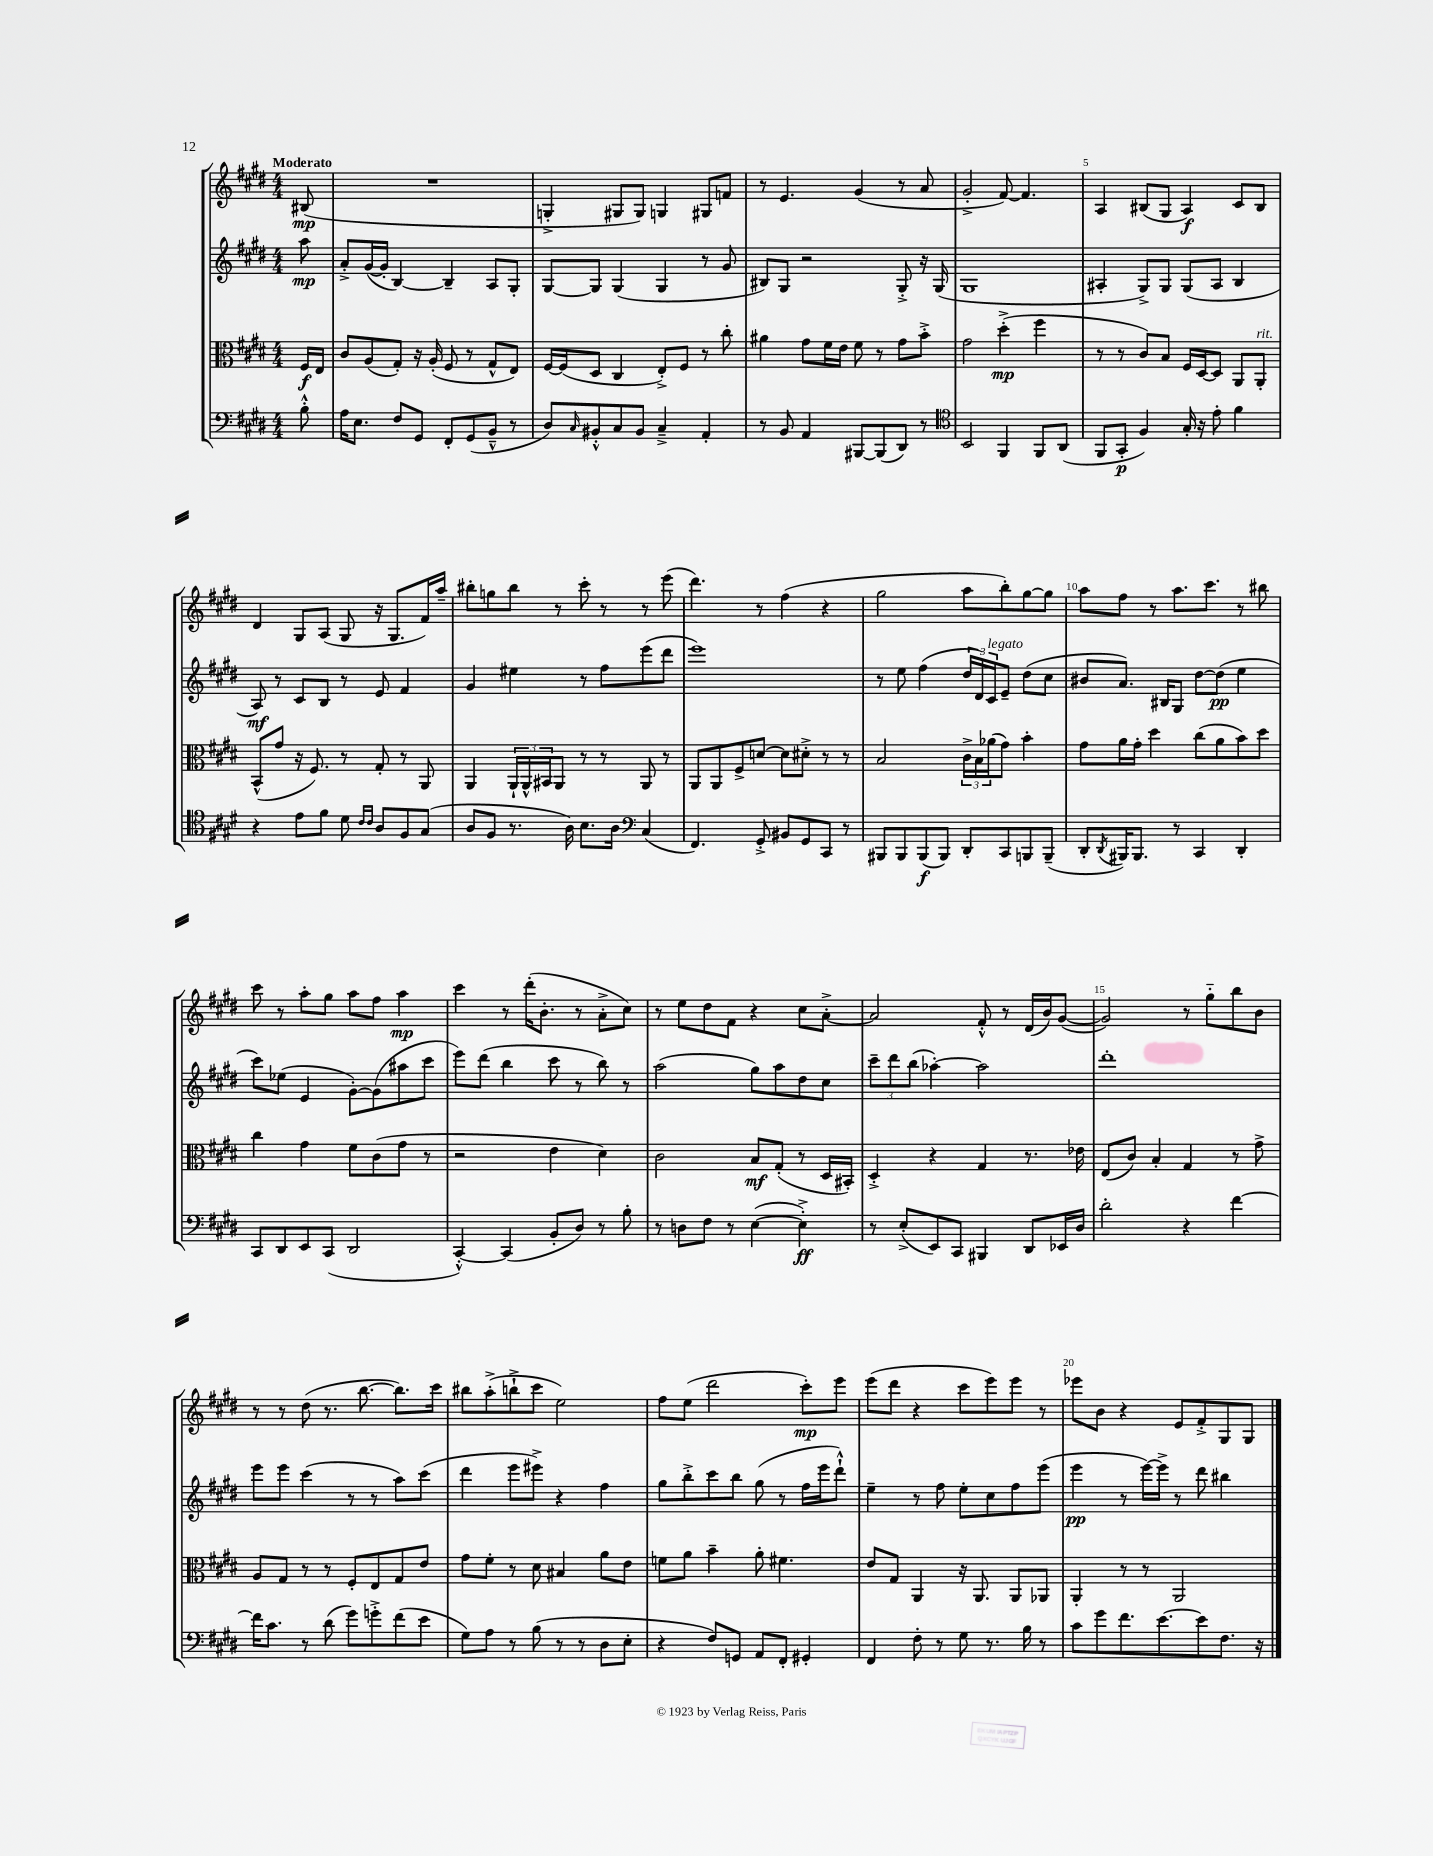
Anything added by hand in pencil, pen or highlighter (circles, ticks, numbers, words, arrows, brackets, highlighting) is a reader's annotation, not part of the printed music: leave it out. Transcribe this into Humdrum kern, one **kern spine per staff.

**kern	**kern	**kern	**kern
*staff4	*staff3	*staff2	*staff1
*clefF4	*clefC3	*clefG2	*clefG2
*k[f#c#g#d#]	*k[f#c#g#d#]	*k[f#c#g#d#]	*k[f#c#g#d#]
*M4/4	*M4/4	*M4/4	*M4/4
8B'^^	16F#	8aa	(8B#
.	16E	.	.
=	=	=	=
16A	8c#	8a'^	1r
8.E	.	.	.
.	(8A	([16g#	.
.	.	16g#']	.
8F#	8G#')	[4B)	.
8GG#	16r	.	.
.	(16A'	.	.
8FF#'	8F#	4B~]	.
(8GG#	8r	.	.
8BB~^^	8G#^^	8A	.
8r	8E)	8G#'	.
=	=	=	=
8D#)	[16F#	[8G#	4G'^
.	(16F#]	.	.
16qqC#	.	.	.
8BB#'^^	8D#	8G#]	.
8C#	4C#	(4G#	8G#
8BB#	.	.	8G#)
4C#~^	8E'^)	4G#	4G
.	8F#	.	.
4AA'	8r	8r	8G#
.	8cc#'	8g#	8f
=	=	=	=
8r	4a#	8B#)	8r
8BB	.	8G#	4.e
4AA	8g#	2r	.
.	16f#	.	.
.	16e	.	.
[8BBB#	8f#	.	(4g#
(8BBB#]	8r	.	.
8DD#)	8g#	8G#'^	8r
8r	8b'^	16r	8a
.	.	(16G#	.
=	=	=	=
*clefC4	*	*	*
2BB	2g#	1G#	2g#'^
4FF#	(4dd#'^	.	[8f#)
.	.	.	4.f#]
8FF#	4ff#	.	.
(8AA	.	.	.
=	=	=	=
8FF#	8r	4A#'	4A
8GG#'	8r	.	.
4F#)	8c#)	8G#^)	(8B#
.	8B	8G#	8G#
16G#'	16F#	(8G#	4A)
16r	[16D#	.	.
8e'	8D#]	8A#	.
4f#	8AA	4B	8c#
.	8AA'	.	8B#
=	=	=	=
4r	(8BB^^	8A)	4d#
.	8g#	8r	.
8e	16r	8c#	8G#
.	8.F#)	.	.
8f#	.	8B	(8A
8d#	8r	8r	8G#
16qqc#	.	.	.
16qqc#	.	.	.
8A	8G#'	8e	16r
.	.	.	8.G#
8F#	8r	4f#	.
(8G#	8AA	.	16f#)
.	.	.	16aa~
=	=	=	=
8A	4AA	4g#	8bb#'
8F#	.	.	8gg
8.r	24AA`	4ee#	8bb#
.	24AA^^	.	.
.	24BB#	.	.
.	8AA	.	8r
16A)	.	.	.
8.B	8r	8r	8ccc#'
.	8r	8ff#	8r
16A	.	.	.
*clefF4	*	*	*
(4C#	8AA	(8eee	8r
.	8r	8ddd#	(8eee
=	=	=	=
4.FF#)	8AA	1eee)	4.ddd#)
.	8AA	.	.
.	8F#^	.	.
8GG#'^	[8d	.	8r
8BB#	8d]	.	(4ff#
8GG#	8d#'^	.	.
8CC#	8r	.	4r
8r	8r	.	.
=	=	=	=
8BBB#	2B	8r	2gg#
8BBB#	.	8ee	.
(8BBB#	.	(4ff#	.
8BBB#)	.	.	.
8DD#'	24c#^	24dd#	8aa
.	24B	24d#)	.
.	(24a-	24c#	.
8CC#	8g#)	8e~	8bb')
8BBB	4b'	(8dd#	[8gg#
(8BBB~	.	8cc#	8gg#]
=	=	=	=
8DD#'	8g#	8b#	8aa
8qDD#	.	.	.
16BBB#)	16a	8.a)	8ff#
8.BBB#	16g#'	.	.
.	4dd#	.	8r
.	.	16B#	.
8r	.	8G#	8.aa
4CC#	(8cc#	[8dd#	.
.	.	.	8.ccc#
.	8a	(8dd#]	.
4DD#'	8b)	4ee	8r
.	8dd#	.	8bb#
=	=	=	=
8CC#	4cc#	8ccc#)	8ccc#
8DD#	.	(8ee-	8r
8EE	4g#	4e	8aa'
(8CC#	.	.	8gg#
2DD#	8f#	[8g#')	8aa
.	(8c#	(8g#]	8ff#
.	8g#	8aa#	4aa
.	8r	8ccc#	.
=	=	=	=
[4CC#'^^)	2r	8eee)	4ccc#
.	.	(8ddd#	.
(4CC#]	.	4bb	8r
.	.	.	(16ddd#'
.	.	.	8.b'
8BB'	4e	8ccc#	.
8D#)	.	8r	8r
8r	4d#)	8bb)	8a'^
8B'	.	8r	8cc#)
=	=	=	=
8r	2c#	(2aa	8r
8D	.	.	8ee
8F#	.	.	8dd#
8r	.	.	8f#
([4E	8B	8gg#)	4r
.	(8G#'	8aa	.
4E'^])	8r	8dd#	8cc#
.	16D#	8cc#	[8a'^
.	16BB#')	.	.
=	=	=	=
8r	4D#'^	12ccc#~	2a]
.	.	12ddd#	.
(8E'^	.	.	.
.	.	(12bb	.
8EE)	4r	[4aa-')	.
8CC#	.	.	.
4BBB#	4G#	2aa-]	8f#'^^
.	.	.	8r
8DD#	8.r	.	(16d#
.	.	.	16b)
16EE-	.	.	([8g#
16D#	16e-	.	.
=	=	=	=
2d#'	(8E	1ddd#'	2g#])
.	8c#)	.	.
.	4B'	.	.
4r	4G#	.	8r
.	.	.	8gg#'~
[4f#	8r	.	8bb
.	8g#^	.	8b
=	=	=	=
16f#]	8A	8eee	8r
8.c#	.	.	.
.	8G#	8eee	8r
8r	8r	(4ccc#	(8dd#
(8d#	8r	.	8.r
8g#)	8F#'	8r	.
.	.	.	[8.bb
8g'^	8E	8r	.
(8f#	8G#	8aa)	8.bb])
8e	8e	(8ccc#	.
.	.	.	16ccc#
=	=	=	=
8G#)	8g#	4ddd#	8bb#
8A	8f#'	.	(8aa'^
8r	8r	8eee	8bb`^
(8B	8d#	8eee#^)	8ccc#
8r	4B#	4r	2ee)
8r	.	.	.
8D#	8a	4ff#	.
8E'	8e	.	.
=	=	=	=
4r	8f	8gg#	8ff#
.	8a	8bb'^	(8ee
8F#)	4b~	8ccc#	2ddd#
8GG	.	8bb	.
8AA	8a'	(8gg#	.
8FF#'	4.f#	8r	.
4GG#'	.	16ff#	8ccc#')
.	.	16eee	.
.	.	8ddd#`^^)	8eee
=	=	=	=
4FF#	8e	4ee~	(8eee
.	8G#	.	8ddd#
8F#'	4AA	8r	4r
8r	.	8ff#	.
8G#	16r	8ee'	8ccc#
.	8.AA	.	.
8.r	.	8cc#	8eee)
.	8AA	8ff#	8eee
16B	.	.	.
8r	8AA-	(8eee	8r
=	=	=	=
8c#	4AA'	4eee	8eee-
8g#	.	.	8b
8.f#	8r	8r	4r
.	8r	[16eee)	.
[8.e	.	16eee^]	.
.	2AA	8r	8e
8e]	.	8ddd#	8f#'^
8.F#	.	4bb#	8G#
.	.	.	8G#
16r	.	.	.
==	==	==	==
*-	*-	*-	*-
